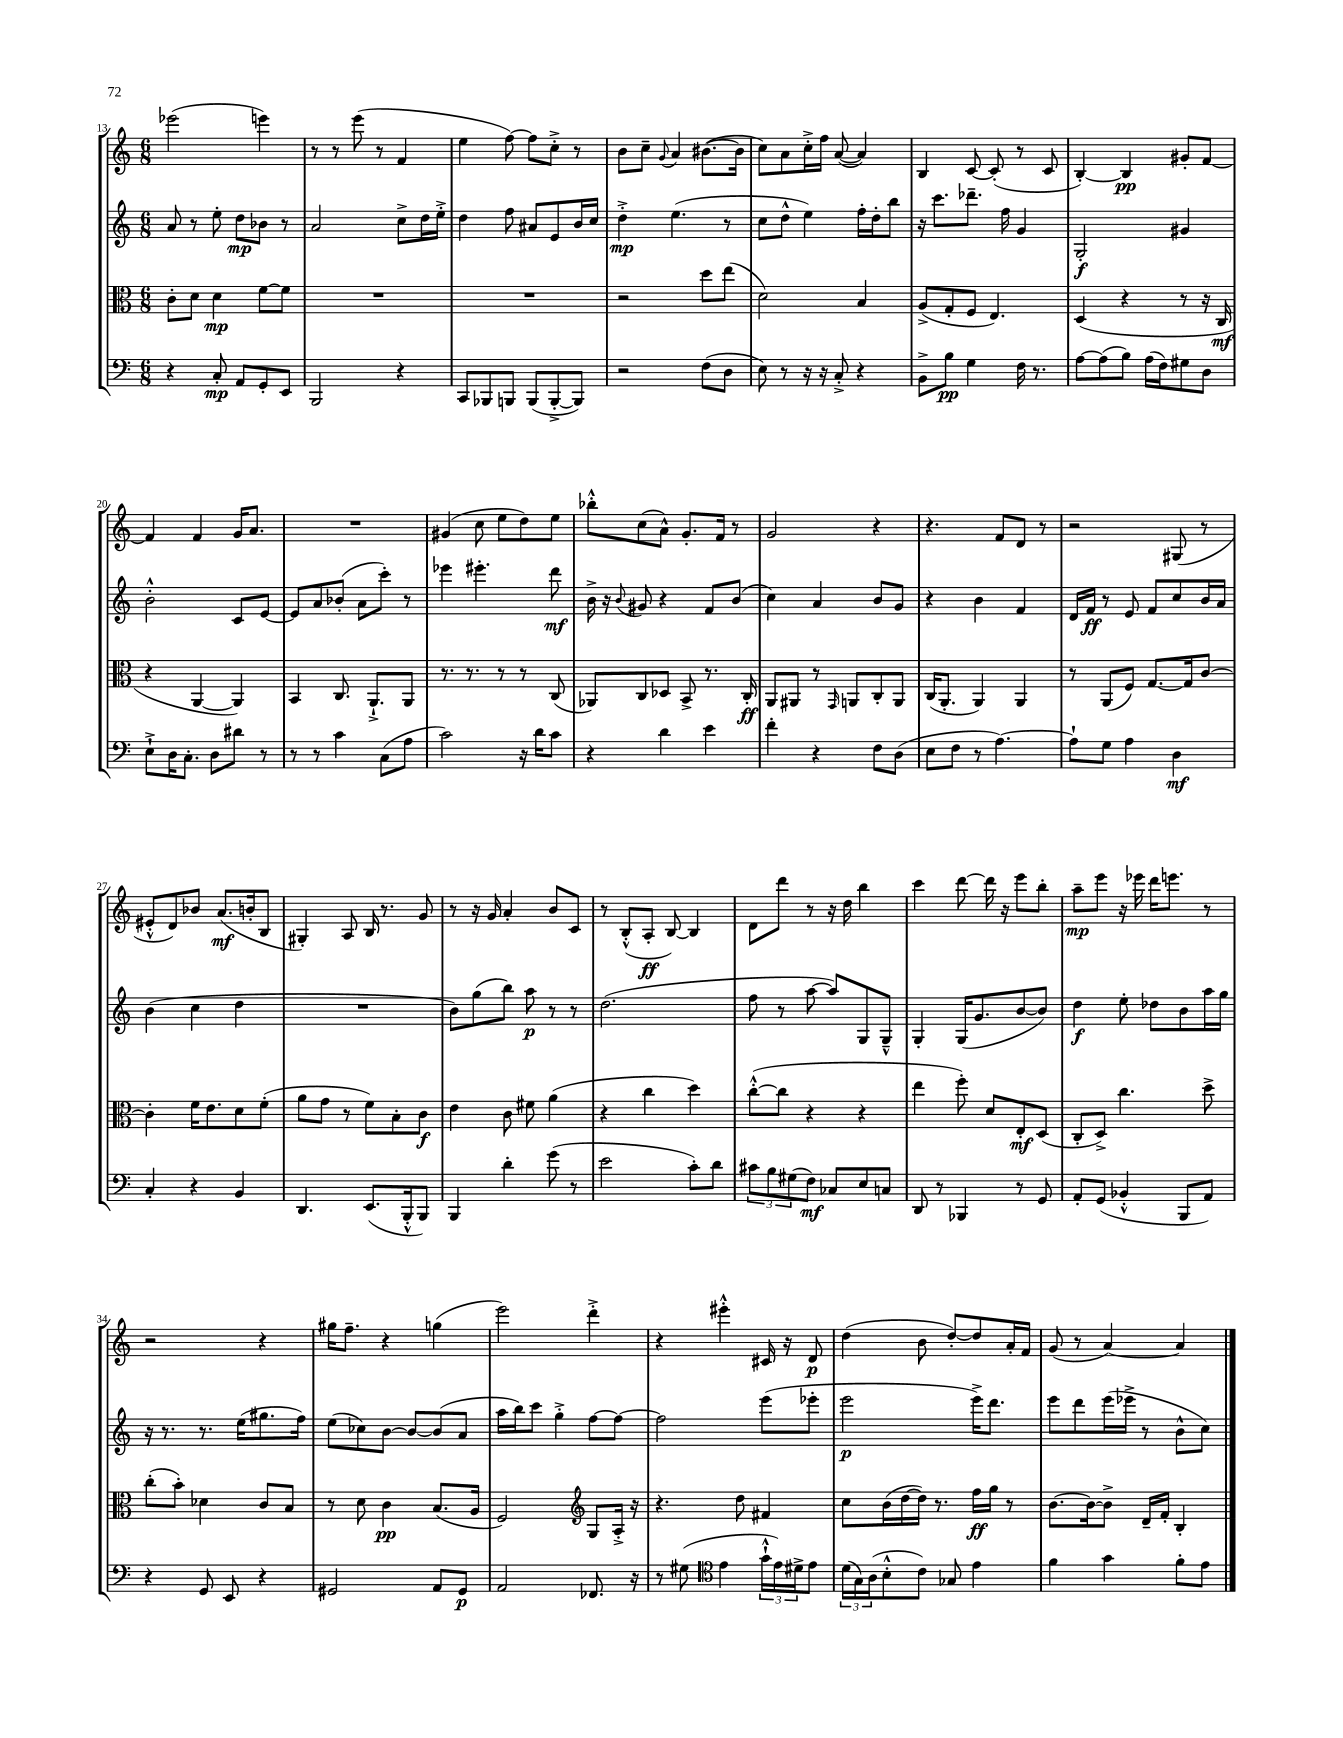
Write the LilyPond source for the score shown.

<<
\new StaffGroup <<
\new Staff = "s0" {
    \clef treble \key c \major \numericTimeSignature \time 6/8
    ees'''2( e'''4) |
    r8 r8 e'''8( r8 f'4 |
    e''4 f''8~) f''8 c''8-.-> r8 |
    b'8 c''8-- \appoggiatura { g'8 } a'4 bis'8.~( bis'16 |
    c''8) a'8 c''16-.-> f''16 a'8~( a'4) |
    b4 c'8~ c'8-.( r8 c'8 |
    b4~-.) b4\pp gis'8-. f'8~ |
    f'4 f'4 g'16 a'8. |
    R2. |
    gis'4( c''8 e''8 d''8) e''8 |
    bes''8-.-^ c''8( a'8-^) g'8.-. f'16 r8 |
    g'2 r4 |
    r4. f'8 d'8 r8 |
    r2 gis8( r8 |
    eis'8-.-^ d'8) bes'8 a'8.\mf( b'16-. b8 |
    gis4-.) a8 b16 r8. g'8 |
    r8 r16 g'16 a'4-. b'8 c'8 |
    r8 b8-.-^( a8-.\ff b8~) b4 |
    d'8 d'''8 r8 r16 d''16 b''4 |
    c'''4 d'''8~ d'''16 r16 e'''8 b''8-. |
    a''8--\mp e'''8 r16 ees'''16 d'''16 e'''8. r8 |
    r2 r4 |
    gis''16 f''8.-- r4 g''4( |
    e'''2) d'''4-.-> |
    r4 eis'''4-.-^ cis'16 r16 d'8\p |
    d''4( b'8 d''8~-.) d''8 a'16-. f'16 |
    g'8( r8 a'4~) a'4 \bar "|." |
}
\new Staff = "s1" {
    \clef treble \key c \major \numericTimeSignature \time 6/8
    a'8 r8 e''8-. d''8\mp bes'8 r8 |
    a'2 c''8-> d''16 e''16-.-> |
    d''4 f''8 ais'8 e'8 b'16 c''16 |
    d''4-.->\mp e''4.( r8 |
    c''8 d''8-^ e''4) f''16-. d''16-. b''8 |
    r16 c'''8. des'''8.-- f''16 g'4 |
    g2-.\f gis'4 |
    b'2-.-^ c'8 e'8~ |
    e'8 a'8 bes'8-.( a'8 c'''8-.) r8 |
    ees'''4 eis'''4.-. d'''8\mf |
    b'16-> r16 \appoggiatura { b'8 } gis'8 r4 f'8 b'8( |
    c''4) a'4 b'8 g'8 |
    r4 b'4 f'4 |
    d'16 f'16\ff r8 e'8 f'8 c''8 b'16 a'16 |
    b'4( c''4 d''4 |
    R2. |
    b'8) g''8( b''8) a''8\p r8 r8 |
    d''2.( |
    f''8 r8 a''8~ a''8) g8 g8---^ |
    g4-. g16( g'8. b'8~ b'8) |
    d''4\f e''8-. des''8 b'8 a''16 g''16 |
    r16 r8. r8. e''16( gis''8. f''16) |
    e''8( ces''8) b'8~ b'8~ b'8( a'8 |
    a''16 b''16) c'''8 g''4-.-> f''8~ f''8~ |
    f''2 e'''8( ees'''8-. |
    e'''2\p e'''16->) d'''8. |
    e'''8 d'''8 e'''16( ees'''16-> r8 b'8-^ c''8) \bar "|." |
}
\new Staff = "s2" {
    \clef alto \key c \major \numericTimeSignature \time 6/8
    c'8-. d'8 d'4\mp f'8~ f'8 |
    R2. |
    R2. |
    r2 d''8 e''8( |
    d'2) b4 |
    a8->( g8-. f8 e4.) |
    d4( r4 r8 r16 c16\mf |
    r4 a,4~ a,4) |
    b,4 c8. a,8.-!-> a,8 |
    r8. r8. r8 r8 c8( |
    aes,8) c8 des8 b,8-> r8. c16-.\ff |
    a,8 ais,8 r8 \grace { g,16 } a,8 c8-. a,8 |
    c16( a,8.-. a,4) a,4 |
    r8 a,8( f8) g8.~ g16 c'8~ |
    c'4-. f'16 e'8. d'8 f'8-.( |
    a'8 g'8 r8 f'8) b8-. c'8\f |
    e'4 c'8 fis'8 a'4( |
    r4 c''4 d''4) |
    c''8~-.-^( c''8 r4 r4 |
    e''4 f''8-.) d'8 e8-.\mf d8( |
    c8-. d8->) c''4. d''8-> |
    c''8-.( b'8-.) des'4 c'8 b8 |
    r8 d'8 c'4\pp b8.( a16 |
    f2) \clef treble g8 a16-.-> r16 |
    r4. d''8 fis'4 |
    c''8 b'16( d''16~ d''16) r8. f''16\ff g''16 r8 |
    b'8.~ b'16~ b'8-> d'16-- f'16-. b4-. \bar "|." |
}
\new Staff = "s3" {
    \clef bass \key c \major \numericTimeSignature \time 6/8
    r4 c8-.\mp a,8 g,8-. e,8 |
    b,,2 r4 |
    c,8 bes,,8 b,,8 b,,8( b,,8~-.-> b,,8) |
    r2 f8( d8 |
    e8) r8 r16 r16 c8-.-> r4 |
    b,8-> b8\pp g4 f16 r8. |
    a8~ a8( b8) a16( f16) gis8 d8 |
    e8-!-> d16 c8.-. d8 dis'8 r8 |
    r8 r8 c'4 c8( a8 |
    c'2) r16 d'16 c'8 |
    r4 d'4 e'4 |
    f'4-. r4 f8 d8( |
    e8 f8 r8 a4.~) |
    a8-! g8 a4 d4\mf |
    c4-. r4 b,4 |
    d,4. e,8.( b,,16-.-^ b,,8) |
    b,,4 d'4-. g'8( r8 |
    e'2 c'8-.) d'8 |
    \tuplet 3/2 { cis'8 b8 gis8( } f8\mf) ces8 e8 c8 |
    d,8 r8 bes,,4 r8 g,8 |
    a,8-. g,8( bes,4-.-^ b,,8 a,8) |
    r4 g,8 e,8 r4 |
    gis,2 a,8 gis,8\p |
    a,2 fes,8. r16 |
    r8 gis8( \clef tenor e'4 \tuplet 3/2 { g'16-!-^ e'16) dis'16-> } e'8 |
    \tuplet 3/2 { d'16( g16) a16( } b8-.-^ c'8) ges8 e'4 |
    f'4 g'4 f'8-. e'8 \bar "|." |
}
>>
>>
\layout { \context { \Score currentBarNumber = #13 } }
